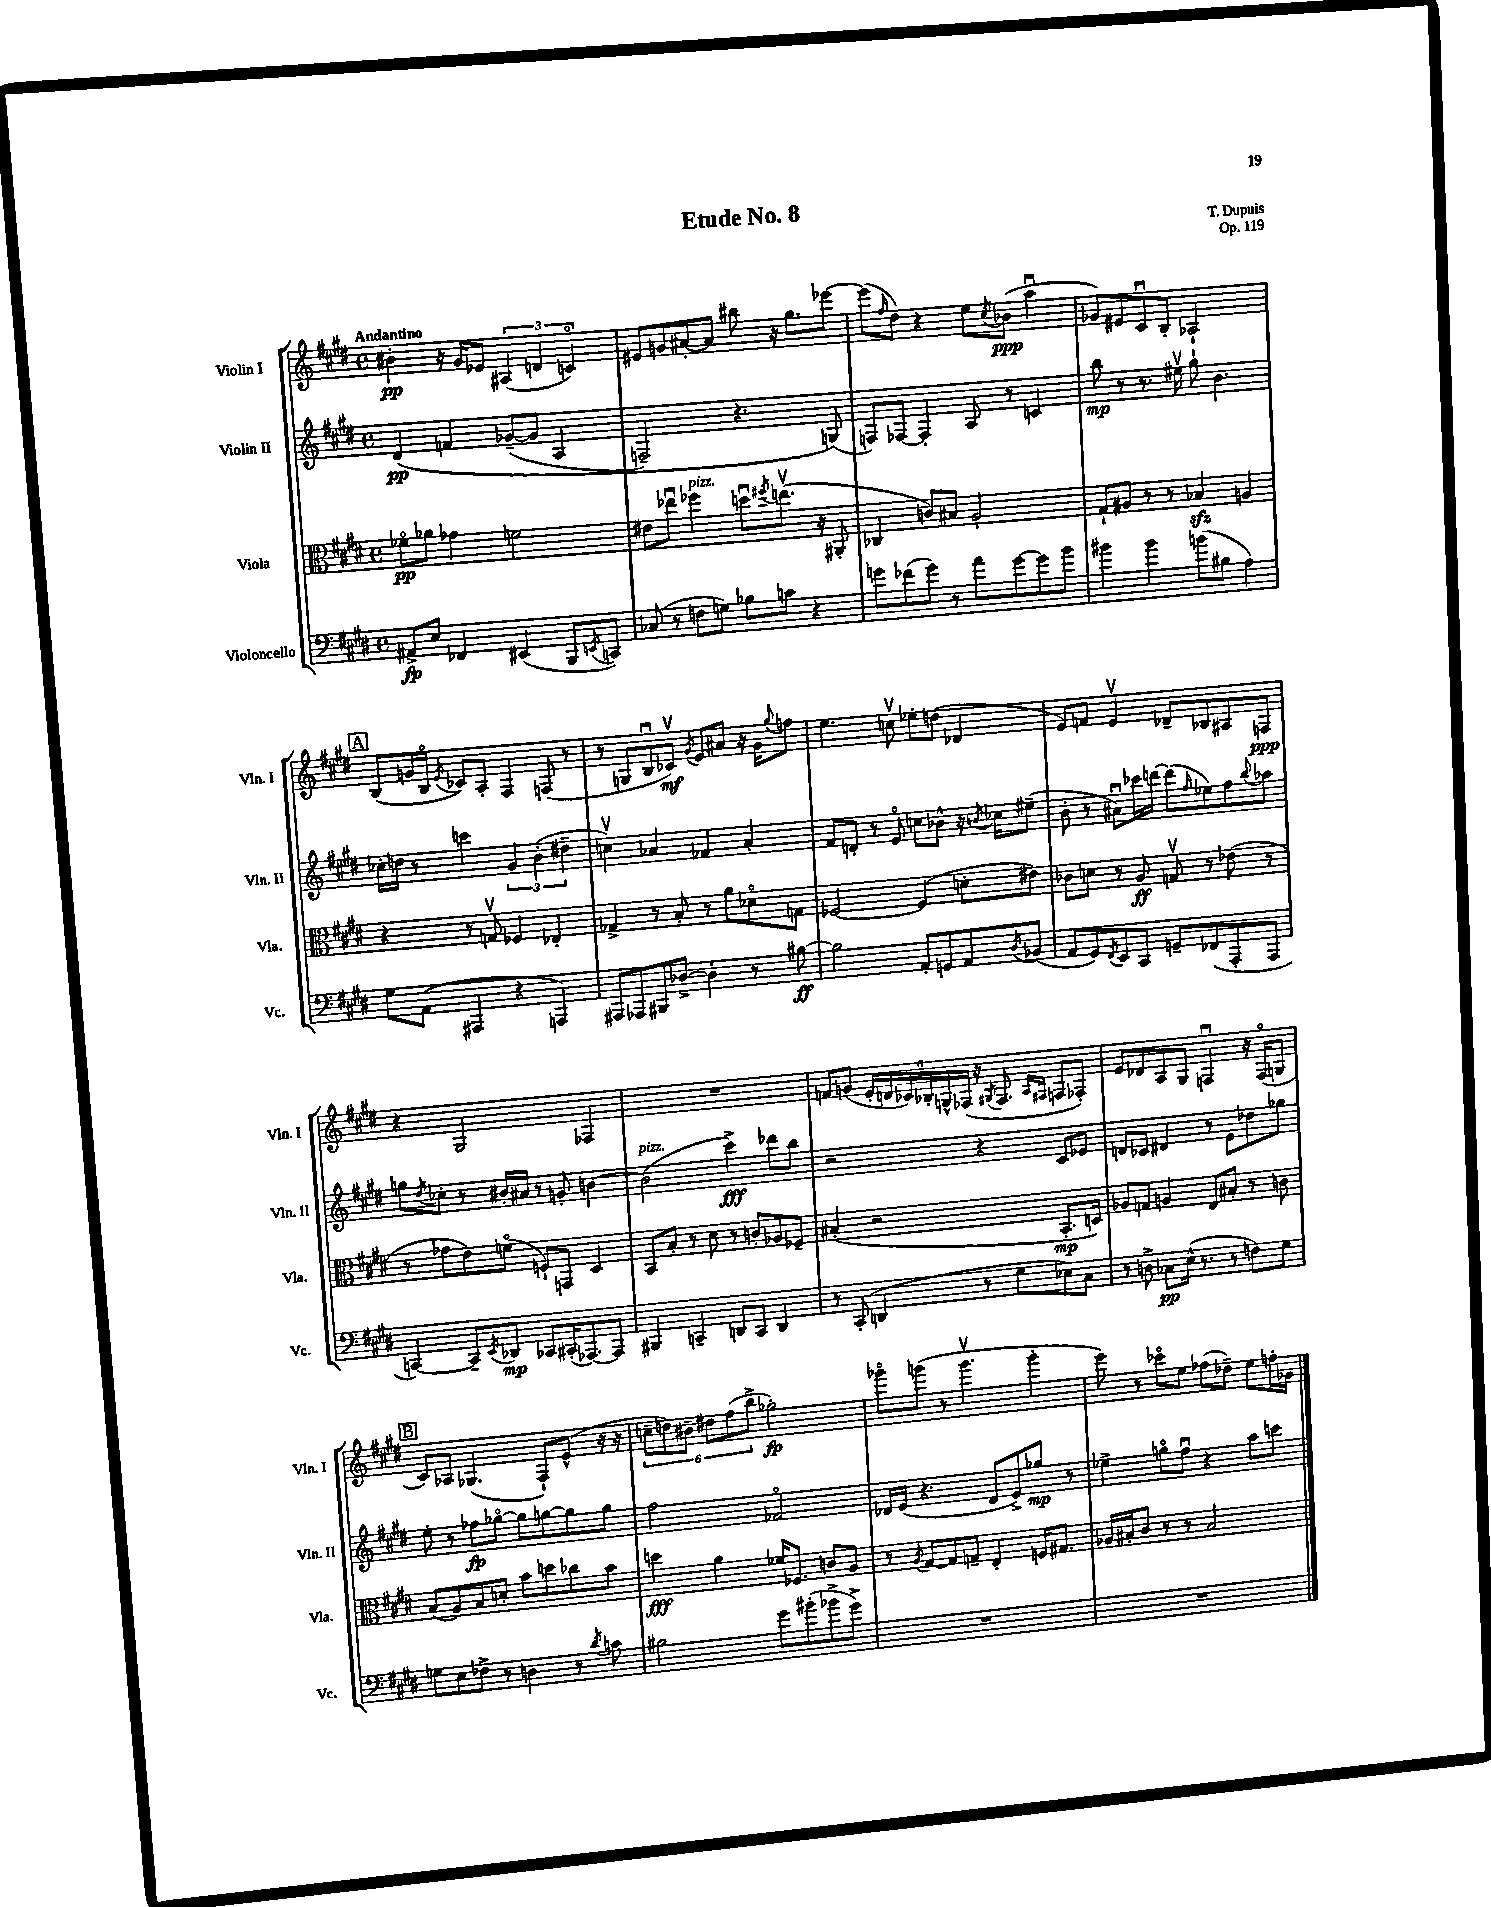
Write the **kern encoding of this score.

**kern	**kern	**kern	**kern
*staff4	*staff3	*staff2	*staff1
*clefF4	*clefC3	*clefG2	*clefG2
*k[f#c#g#d#]	*k[f#c#g#d#]	*k[f#c#g#d#]	*k[f#c#g#d#]
*M4/4	*M4/4	*M4/4	*M4/4
*met(c)	*met(c)	*met(c)	*met(c)
8AA#^	8f-o	&(4d#	4b#'
8E	8a-	.	.
4FF-	4g-	4f	16r
.	.	.	16g#
.	.	.	8e-
(4EE#	2f	([8g-~	(6A#
.	.	8g-]	.
.	.	.	6d
8BBB	.	4A	.
.	.	.	6co)
8qEE	.	.	.
8CC)	.	.	.
=	=	=	=
(8C-	8e#	2F~)	8e#
8r	8ee-u	.	8g
8F	4ff-	.	[8a#'
8G)	.	.	8a#]
8B-	8ddu	4.r	8bb#
.	8qff#	.	.
8c	(8.eev	.	16r
.	.	.	8.gg#
4r	.	.	.
.	16r	.	.
.	8AA#'	(8G&)	[8eee-
=	=	=	=
8g	4C-	8F)	(8eee-]
.	.	.	16qqff#
(8f-	.	[8F-	8dd#)
8g)	8c)	4F-']	4r
8r	8B#	.	.
8a	2A'	8A	8ee
.	.	.	8qcc#
[8g	.	8r	(8b-
8g]	.	4c	4aau
8b	.	.	.
=	=	=	=
4b#	8G#`	8bb	8g-)
.	8A#	8r	8e#
4b#	8r	8.r	8c#u
.	8r	.	8B'
.	.	16ee#v	.
(8b	4B-	8gg#`	2A-`
8B#	.	4.b	.
4A)	4A	.	.
=	=	=	=
8G#	4r	16cc-'	(8B
.	.	16dd	.
(8AA	.	8r	16g
.	.	.	16Bo
.	.	.	8qe
4AAA#	8r	4ccc	8c-)
.	8Gv	.	8A'
4r	4F-	6g#	4F#
.	.	(6b'	.
4AAA)	4E-'	.	(8F
.	.	6dd#~	.
.	.	.	8r
=	=	=	=
8AAA#	4G-^	4ccv)	8r
8AAA-	.	.	8G
8BBB#	8r	4a-	8Bu
[8D-^	8B'	.	8c-v)
.	.	.	8qg#
4D-']	8r	4f-	8e
.	8a	.	8a#
8r	8d-o	4a-'	16r
.	.	.	16g#
.	.	.	8qqgg#
[8B#	8G	.	8ff
=	=	=	=
2B#]	[2F-	8f#	4.ee
.	.	8d'	.
.	.	8r	.
.	.	8eo	8ccv
8AA'	(4F-]	8cc	8ee-'
8GG	.	8b-^^	(8dd
8AA	8d'	16r	4d-
.	.	8qb	.
.	.	16cc-	.
8qD#	.	.	.
(8BB-	8e#)	(8ee#~	.
=	=	=	=
8AA	8c-	8b'	8e)
8GG#)	8d	8r	8f
8qFF#	.	.	.
8EE	8r	8a#u)	4ev
8CC#	8A	16ccc-	.
.	.	[16ddd	.
8GG~	8Gv	(8ddd]	8d-~
.	.	16qqff#	.
(8FF-	8r	8ee-)	8B-
8AAA'	(8e-	8ff#	8A#
.	.	8qqbb	.
8AAA	8r	8aa-	8F
=	=	=	=
[4CC)	8r	8gg	4r
.	.	8qdd#	.
.	8g-	8cc-'	.
8CC~]	8e)	8r	2G#
8qEE	.	.	.
8DD-	(8fo	16b#'	.
.	.	16a#	.
8CC-	8F`)	8r	.
(16CC#'	8GG	8g'	.
[8.AAA-)	.	.	.
.	4D#	[4b	4F-
8AAA-]	.	.	.
=	=	=	=
4BBB#	8BB	(2b]	1r
.	8B'	.	.
4CC~	8r	.	.
.	8d#	.	.
8DD	8r	4ccc#^)	.
8CC	8c'	.	.
4DD	8A-	8ddd-	.
.	8F-~	8bb	.
=	=	=	=
8r	(4B#'	2r	8f
(8CC#'	.	.	(8g
4DD	2r	.	24e'
.	.	.	24d
.	.	.	24c-)
.	.	.	24B-'
.	.	.	24G^^
.	.	.	(24F-
8r	.	4r	16r
.	.	.	8qG#
.	.	.	8.F-
8G#	.	.	.
.	.	.	16qqA
.	.	.	16qqF#
8E-)	8.BB'	8c#	8F
8C#	.	8e-	8F-')
.	16D)	.	.
=	=	=	=
8r	8A-	8d	8e
8D^	8G	8c-	8d-
8C-	4A	4d#	8A
(16E^^	.	.	8G#
8.r	.	.	.
.	8E	8r	4Fu
8r	8B#'	8e	.
8F)	8r	8dd-	16r
.	.	.	(16Fo
8G#	8c	8gg-	8G
=	=	=	=
8G	(8B	8ee'	8c#)
8E	8A)	8r	8A-
8F-^	8B	8ff-	(4.G-
8r	8d'	[8gg-o	.
4D	8b	8gg-]	.
.	8dd	[8gg	8F#`)
8r	8cc-	8gg]	(8e^^
8qd#	.	.	.
8c	8b	8gg	16r
.	.	.	16r
=	=	=	=
2B#	4dd	2ff#	12cc~
.	.	.	12dd)
.	.	.	12b#~
.	4a	.	12dd#
.	.	.	(12ff#
.	.	.	12bb^
8g#	16f-	2f-o	2gg-')
.	8.F-	.	.
(8b#'	.	.	.
8b-^	8c	.	.
8g#^)	8A	.	.
=	=	=	=
1r	8r	16d-	8ggg-o
.	.	(16e	.
.	8qA	.	.
.	[8G#	4.r	(8ggg
.	8G#]	.	8r
.	8G~	.	4.gggv
.	4E'	8d-	.
.	.	8e^)	.
.	16F	8gg-	4ggg'
.	8.G#	.	.
.	.	8r	.
=	=	=	=
1r	16A-	4ee-^	8eee)
.	16B#'	.	.
.	8c#	.	8r
.	8r	8ggo	8ccc-o
.	8r	8ff#u	8ee
.	2B#	4r	(8ff-
.	.	.	8dd-~)
.	.	8aa	8ee
.	.	8ccc	16ff'
.	.	.	16g-
==	==	==	==
*-	*-	*-	*-
